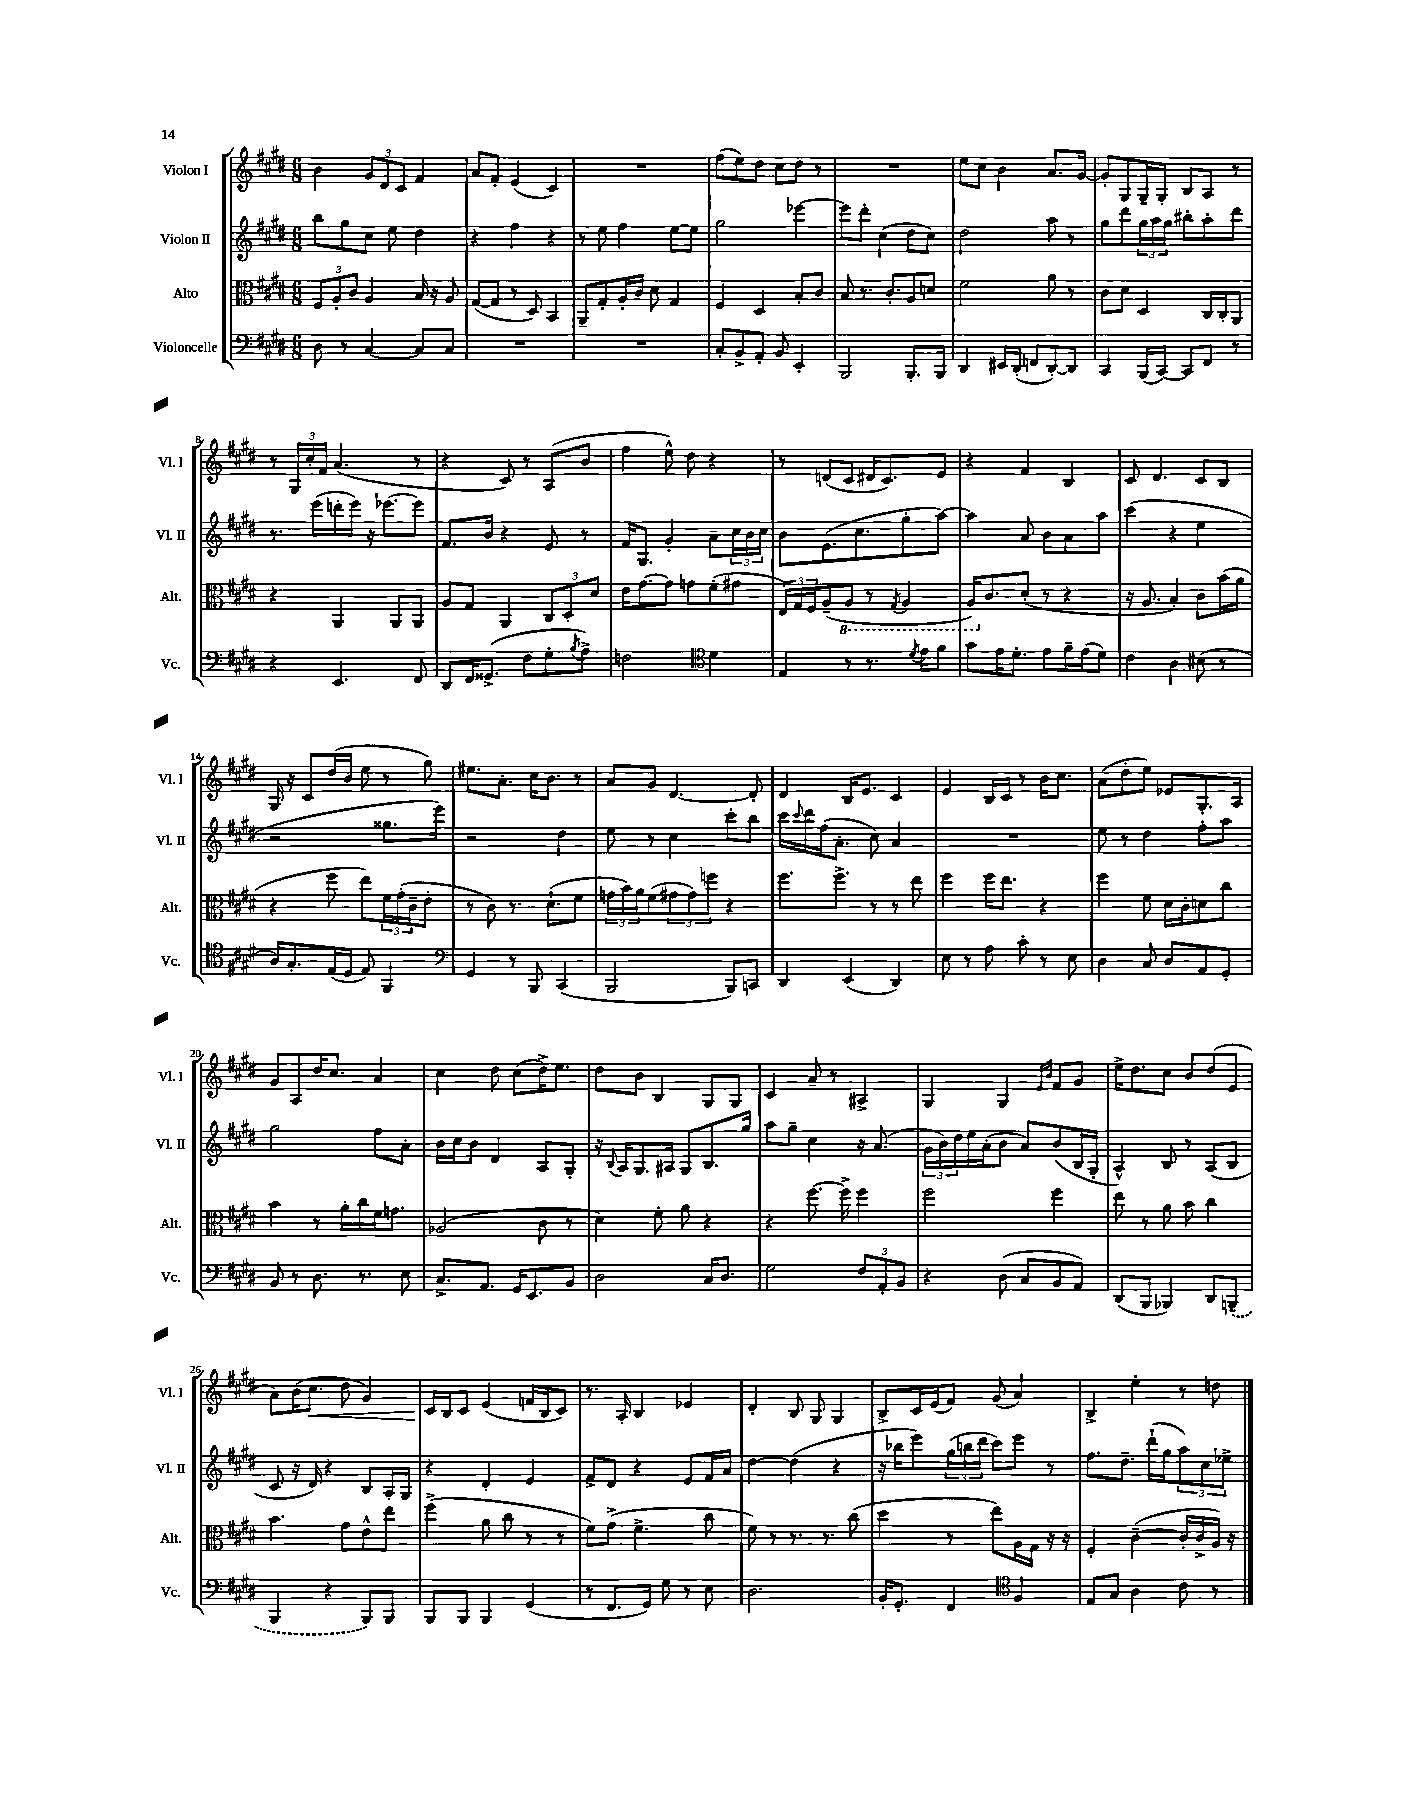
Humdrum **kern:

**kern	**kern	**kern	**kern	**dynam
*part4	*part3	*part2	*part1	*part1
*staff4	*staff3	*staff2	*staff1	*staff1
*I"Violoncelle	*I"Alto	*I"Violon II	*I"Violon I	*
*I'Vc.	*I'Alt.	*I'Vl. II	*I'Vl. I	*
*clefF4	*clefC3	*clefG2	*clefG2	*
*k[f#c#g#d#]	*k[f#c#g#d#]	*k[f#c#g#d#]	*k[f#c#g#d#]	*
*M6/8	*M6/8	*M6/8	*M6/8	*
=1	=1	=1	=1	=1
8D#\	12F#/L	8bb\L	4b\	.
.	12A'/	.	.	.
8r	.	8gg#\	.	.
.	12c#/J	.	.	.
[4C#/	4A/	8cc#\J	12g#/L	.
.	.	.	12d#/	.
.	.	8ee\	.	.
.	.	.	12c#/J	.
8C#/L]	16B/	4dd#\	4f#/	.
.	16r	.	.	.
8C#/J	8A/	.	.	.
=2	=2	=2	=2	=2
2.r	([8G#/L	4r	8a/L	.
.	8G#/J]	.	8f#'/J	.
.	8r	4ff#\	(4e/	.
.	8D#/)	.	.	.
.	4BB/	4r	4c#/)	.
=3	=3	=3	=3	=3
2.r	8AA~/L	8r	2.r	.
.	8G#'/	8ee\	.	.
.	16A'/L	4ff#\	.	.
.	16c#/JJ	.	.	.
.	8d#\	.	.	.
.	4G#/	[8ee\L	.	.
.	.	8ee\J]	.	.
=4	=4	=4	=4	=4
8C#'/L	4F#/	2gg#\	(8ff#\L	.
8BB^/	.	.	8ee\)	.
8AA'/J	4D#/	.	8dd#\J	.
8BB/	.	.	8cc#\L	.
4EE'/	8B'/L	[4eee-X\	8dd#\J	.
.	8c#/J	.	8r	.
=5	=5	=5	=5	=5
2BBB/	8B/	8eee-\L]	2.r	.
.	8.r	8ddd#'\J	.	.
.	.	(4cc#\	.	.
.	8.c#'/L	.	.	.
8.BBB'/L	8A/	8dd#\L	.	.
.	8dn/J	8cc#\J)	.	.
16BBB/Jk	.	.	.	.
=6	=6	=6	=6	=6
4DD#/	2f#\	2dd#\	8ee\L	.
.	.	.	8cc#\J	.
16EE#X/LL	.	.	4b\	.
(16DD#'/JJ	.	.	.	.
8FFn/L	.	.	.	.
[8DD#'/)	8a\	8aa\	8.a/L	.
8DD#/J]	8r	8r	.	.
.	.	.	[16g#/Jk	.
=7	=7	=7	=7	=7
4CC#/	8c#\L	8gg#\L	8g#'/L]	.
.	8d#\J	8ddd#\	8G#/	.
(16BBB/LL	4D#/	24gg#\L	16G#~/L	.
.	.	24aa\	.	.
[16CC#/JJ)	.	.	16G#'/JJ	.
.	.	24gg#\JJ	.	.
8CC#/L]	.	8bb#X'\L	8B/L	.
8FF#/J	16C#/LL	8aa'\	8A/J	.
.	16C#'/J	.	.	.
8r	8AA/J	8ddd#\J	8r	.
!!LO:LB:g=z
=8	=8	=8	=8	=8
4r	4r	8.r	8r	.
.	.	.	24G#/LL	.
.	.	.	24cc#'/	.
.	.	(16eee\LL	.	.
.	.	.	24f#/JJ	.
4.EE/	4AA/	16dddn'\	(4.a/	.
.	.	16eee\JJ)	.	.
.	.	16r	.	.
.	.	[8.eee-X\L	.	.
.	8AA/L	.	.	.
8FF#/	8AA/J	8eee-\J]	8r	.
=9	=9	=9	=9	=9
8DD#/L	8A/L	8.f#/L	4r	.
16FF#/K	8G#/J	.	.	.
(8.GG##X^/J	.	16b/Jk	.	.
.	4AA/	4r	8c#/)	.
8F#\L	.	.	8r	.
8G#'\	12C#/L	8e/	(8A/L	.
.	12D#'/	.	.	.
8qB/	.	.	.	.
8A^\J)	.	8r	8b/J	.
.	12d#/J	.	.	.
=10	=10	=10	=10	=10
2Fn\	16e\KL	16f#/KL	4ff#\	.
.	[8.g#\	8.G#/J	.	.
.	8g#\J]	4g#'/	8ee^^\)	.
.	8gn\L	.	8dd#\	.
*clefC4	*	*	*	*
4d#\	(8f#'\	8a~\L	4r	.
.	8g#X\J	24cc#\L	.	.
.	.	24b\	.	.
.	.	24cc#\JJ	.	.
=11	=11	=11	=11	=11
4E/	24E/LL)	8b\L	8r	.
.	24G#/	.	.	.
.	24F#/J	.	.	.
.	(8A~/	(8.e\	(8dn/L	.
*	*8ba	*	*	*
8r	8AA/J	.	8c#/J	.
.	.	8.cc#\	.	.
8.r	8r	.	16d#X/KL	.
.	.	.	8.c#/)	.
.	8qGG#/	.	.	.
.	4AA/	8gg#'\	.	.
8qd#/	.	.	.	.
16e\KL	.	.	.	.
8f#\J	.	[8aa\J)	8e/J	.
=12	=12	=12	=12	=12
8g#\L	16AA/KL)	4aa\]	4r	.
*	*X8ba	*	*	*
.	8.c#/	.	.	.
16e\K	.	.	.	.
8.d#'\J	.	.	.	.
.	(8d#'/J	8a/	4f#/	.
8e\L	8r	8b\L	.	.
16f#~\L	4r	8a\	4B/	.
(16e\J	.	.	.	.
8d#\J)	.	8aa\J	.	.
=13	=13	=13	=13	=13
4c#\	16r	(4ccc#\	8c#/	.
.	8.A/	.	.	.
.	.	.	4.d#/	.
4A\	4B'/)	4r	.	.
(8B#X\	8c#\L	4ee\	8c#/L	.
8r	(16b\L	.	8B/J	.
.	16a\JJ	.	.	.
!!LO:LB:g=z
=14	=14	=14	=14	=14
16A/KL)	4r	2r	16G#/	.
8.G#'/	.	.	16r	.
.	.	.	8c#/L	.
(16E/L	8ff#\	.	(16dd#/L	.
16D#/JJ	.	.	16b/JJ	.
8E/)	8ee\L)	.	8ee\	.
4FF#/	24f#\L	8.gg##X\L	8r	.
.	(24g#'\	.	.	.
.	24c#~\J	.	.	.
.	8e'\J	.	8gg#\)	.
.	.	16eee\Jk)	.	.
=15	=15	=15	=15	=15
*clefF4	*	*	*	*
4GG#/	8r	2r	8.ee#X\L	.
.	8c#\)	.	.	.
.	.	.	8.a'\J	.
8r	8.r	.	.	.
8BBB/	.	.	16cc#\KL	.
.	(8.d#`\L	.	8.b\J	.
(4CC#/	.	4dd#\	.	.
.	8f#\J	.	8r	.
=16	=16	=16	=16	=16
2BBB/	24gn\LL	8ee\	8a/L	.
.	24b\)	.	.	.
.	24a\J	.	.	.
.	(8f#\	8r	8g#/J	.
.	12g#X\	4cc#\	[4.d#/	.
.	12g#\)	.	.	.
.	12ffn\J	.	.	.
8BBB/L)	4r	8ccc#'\L	.	.
8CCn/J	.	8bb\J	8d#'/]	.
=17	=17	=17	=17	=17
4DD#/	8.ff#\L	16ccc#\LL	4d#/	.
.	.	8qqccc#/	.	.
.	.	16ddd#\	.	.
.	.	(16ff#\J	.	.
.	8.ff#^\J	8.a'\J	.	.
(4EE/	.	.	16B/KL	.
.	.	.	8.e/J	.
.	8r	8cc#\)	.	.
4DD#/)	8r	4a/	4c#/	.
.	8ee\	.	.	.
=18	=18	=18	=18	=18
8E\	4ff#\	2.r	4e/	.
8r	.	.	.	.
8A\	16ff#\KL	.	16B/LL	.
.	8.ee\J	.	16c#/JJ	.
8c#'\	.	.	8r	.
8r	4r	.	16b\KL	.
.	.	.	8.cc#\J	.
8E\	.	.	.	.
=19	=19	=19	=19	=19
4D#\	4ff#\	8ee\	(8a\L	.
.	.	8r	8dd#'\	.
8C#/	8f#\	4dd#\	8ee\J)	.
8D#/L	16d#\LL	.	8e-X/L	.
.	16c#'\J	.	.	.
8AA/	8dn\	8ff#'\L	8.G#'/	.
8GG#'/J	8cc#\J	8aa\J	.	.
.	.	.	16A/Jk	.
!!LO:LB:g=z
=20	=20	=20	=20	=20
8BB/	4b\	2gg#\	8g#/L	.
8r	.	.	8A/	.
8.D#\	8r	.	16dd#/K	.
.	.	.	8.cc#/J	.
.	16a'\LL	.	.	.
8.r	16cc#\	.	.	.
.	16f#\J	8ff#\L	4a/	.
.	8.gn\J	.	.	.
8E\	.	8a'\J	.	.
=21	=21	=21	=21	=21
8.C#^/L	(2A-X/	16b\LL	4cc#\	.
.	.	16cc#\J	.	.
.	.	8b\J	.	.
8.AA/J	.	.	.	.
.	.	4d#/	8dd#\	.
16GG#/KL	.	.	(8cc#\L	.
8.EE/	.	.	.	.
.	8c#\	8A/L	16dd#^\K)	.
.	.	.	8.ee\J	.
8BB/J	8r	8G#'/J	.	.
=22	=22	=22	=22	=22
2D#\	4d#\)	16r	8dd#\L	.
.	.	8qqB/	.	.
.	.	16A/KL	.	.
.	.	8.G#/	8b\J	.
.	8f#'\	.	4B/	.
.	.	16A#X/Jk	.	.
.	8a\	8G#/L	.	.
16C#/KL	4r	8.B/	8G#/L	.
8.D#/J	.	.	.	.
.	.	.	8G#/J	.
.	.	16gg#/Jk	.	.
=23	=23	=23	=23	=23
2G#\	4r	8aa\L	4c#/	.
.	.	8gg#~\J	.	.
.	[8.ff#\	4cc#\	8a~/	.
.	.	.	8r	.
.	16ff#^\]	.	.	.
12F#/L	4ff#\	16r	4A#X^/	.
.	.	(8.a/	.	.
12AA'/	.	.	.	.
12BB/J	.	.	.	.
=24	=24	=24	=24	=24
4r	2ff#\	24g#\LL	4G#/	.
.	.	24b\)	.	.
.	.	24dd#\	.	.
.	.	16ee\	.	.
.	.	(16a'\J	.	.
(8D#\	.	8b\J	4G#/	.
8C#/L	.	8a/L)	.	.
.	.	.	16qqe/LL	.
.	.	.	16qqb/JJ	.
8BB/	4ff#\	(8b/	8f#/L	.
8AA/J)	.	16B/L	8g#/J	.
.	.	16G#'/JJ	.	.
=25	=25	=25	=25	=25
(8DD#/L	8ee\	4A^^/)	16ee^\KL	.
.	.	.	8.dd#\	.
8BBB/J	8r	.	.	.
4BBB-X/)	8a\	8B/	8cc#\J	.
.	8b\	8r	8b/L	.
8DD#/L	4cc#\	(8A/L	(8dd#/	.
(8BBBn~/J	.	8B/J	8e/J	.
!!LO:LB:g=z
=26	=26	=26	=26	=26
4BBB/	4.b\	8c#/	8a\L)	.
.	.	16r	(16b\K	.
!	!	!	!	!LO:HP:b
.	.	16d#/)	8.cc#\J	<
4r	.	4r	.	.
.	8g#\L	.	8dd#\	.
8BBB/L)	8e^^\	8B/L	4g#/)	.
8BBB/J	8ee\J	16A'/L	.	.
.	.	16G#/JJ	.	.
=27	=27	=27	=27	=27
8BBB/L	(4ff#^\	4r	16c#/LL	.
.	.	.	16B/J	[
8BBB/J	.	.	8c#/J	.
4BBB/	8a\	4d#'/	(4e/	.
.	8cc#\	.	.	.
(4GG#/	8r	4e/	16fn/LL	.
.	.	.	16B/J	.
.	8r	.	8c#/J)	.
=28	=28	=28	=28	=28
8r	8f#\L)	8f#^/L	8.r	.
8.FF#/L	(8g#^\J	8d#/J	.	.
.	.	.	16A'/	.
.	4.f#^\	4r	4B/	.
16GG#/Jk)	.	.	.	.
8G#\	.	.	.	.
8r	.	8e/L	4e-X/	.
8E\	8cc#\	16f#/L	.	.
.	.	16a/JJ	.	.
=29	=29	=29	=29	=29
2.D#\	8f#\)	[4dd#\	4d#'/	.
.	8r	.	.	.
.	8.r	(4dd#\]	8B/	.
.	.	.	8G#/	.
.	8.r	.	.	.
.	.	4r	4G#/	.
.	(8cc#\	.	.	.
=30	=30	=30	=30	=30
16BB'/KL	4dd#\	16r	8B^/L	.
8.GG#'/J	.	16bb-X\KL	.	.
.	.	8eee\)	16c#/L	.
.	.	.	(16e/J	.
4FF#/	8r	(24gg#\L	8f#/J)	.
.	.	24bbn\	.	.
.	.	24ddd#\JJ	.	.
.	8ee\L)	8ccc#\L)	(8g#/	.
*clefC4	*	*	*	*
4F#/	16A\L	8eee\J	4a/)	.
.	16G#\JJ	.	.	.
.	16r	8r	.	.
.	16r	.	.	.
=31	=31	=31	=31	=31
8E/L	4F#'/	8.ff#\L	4B^/	.
8G#/J	.	.	.	.
.	.	8.dd#~\J	.	.
4A\	([4c#~\	.	4ee'\	.
.	.	(16ddd#`\LL	.	.
.	.	16gg#\J	.	.
8c#\	16c#'/LL]	12aa\)	8r	.
.	16c#^/	.	.	.
.	.	12cc#\	.	.
8r	16A/JJ)	.	8ddn\	.
.	.	12ee-X^\J	.	.
.	16r	.	.	.
==	==	==	==	==
*-	*-	*-	*-	*-
